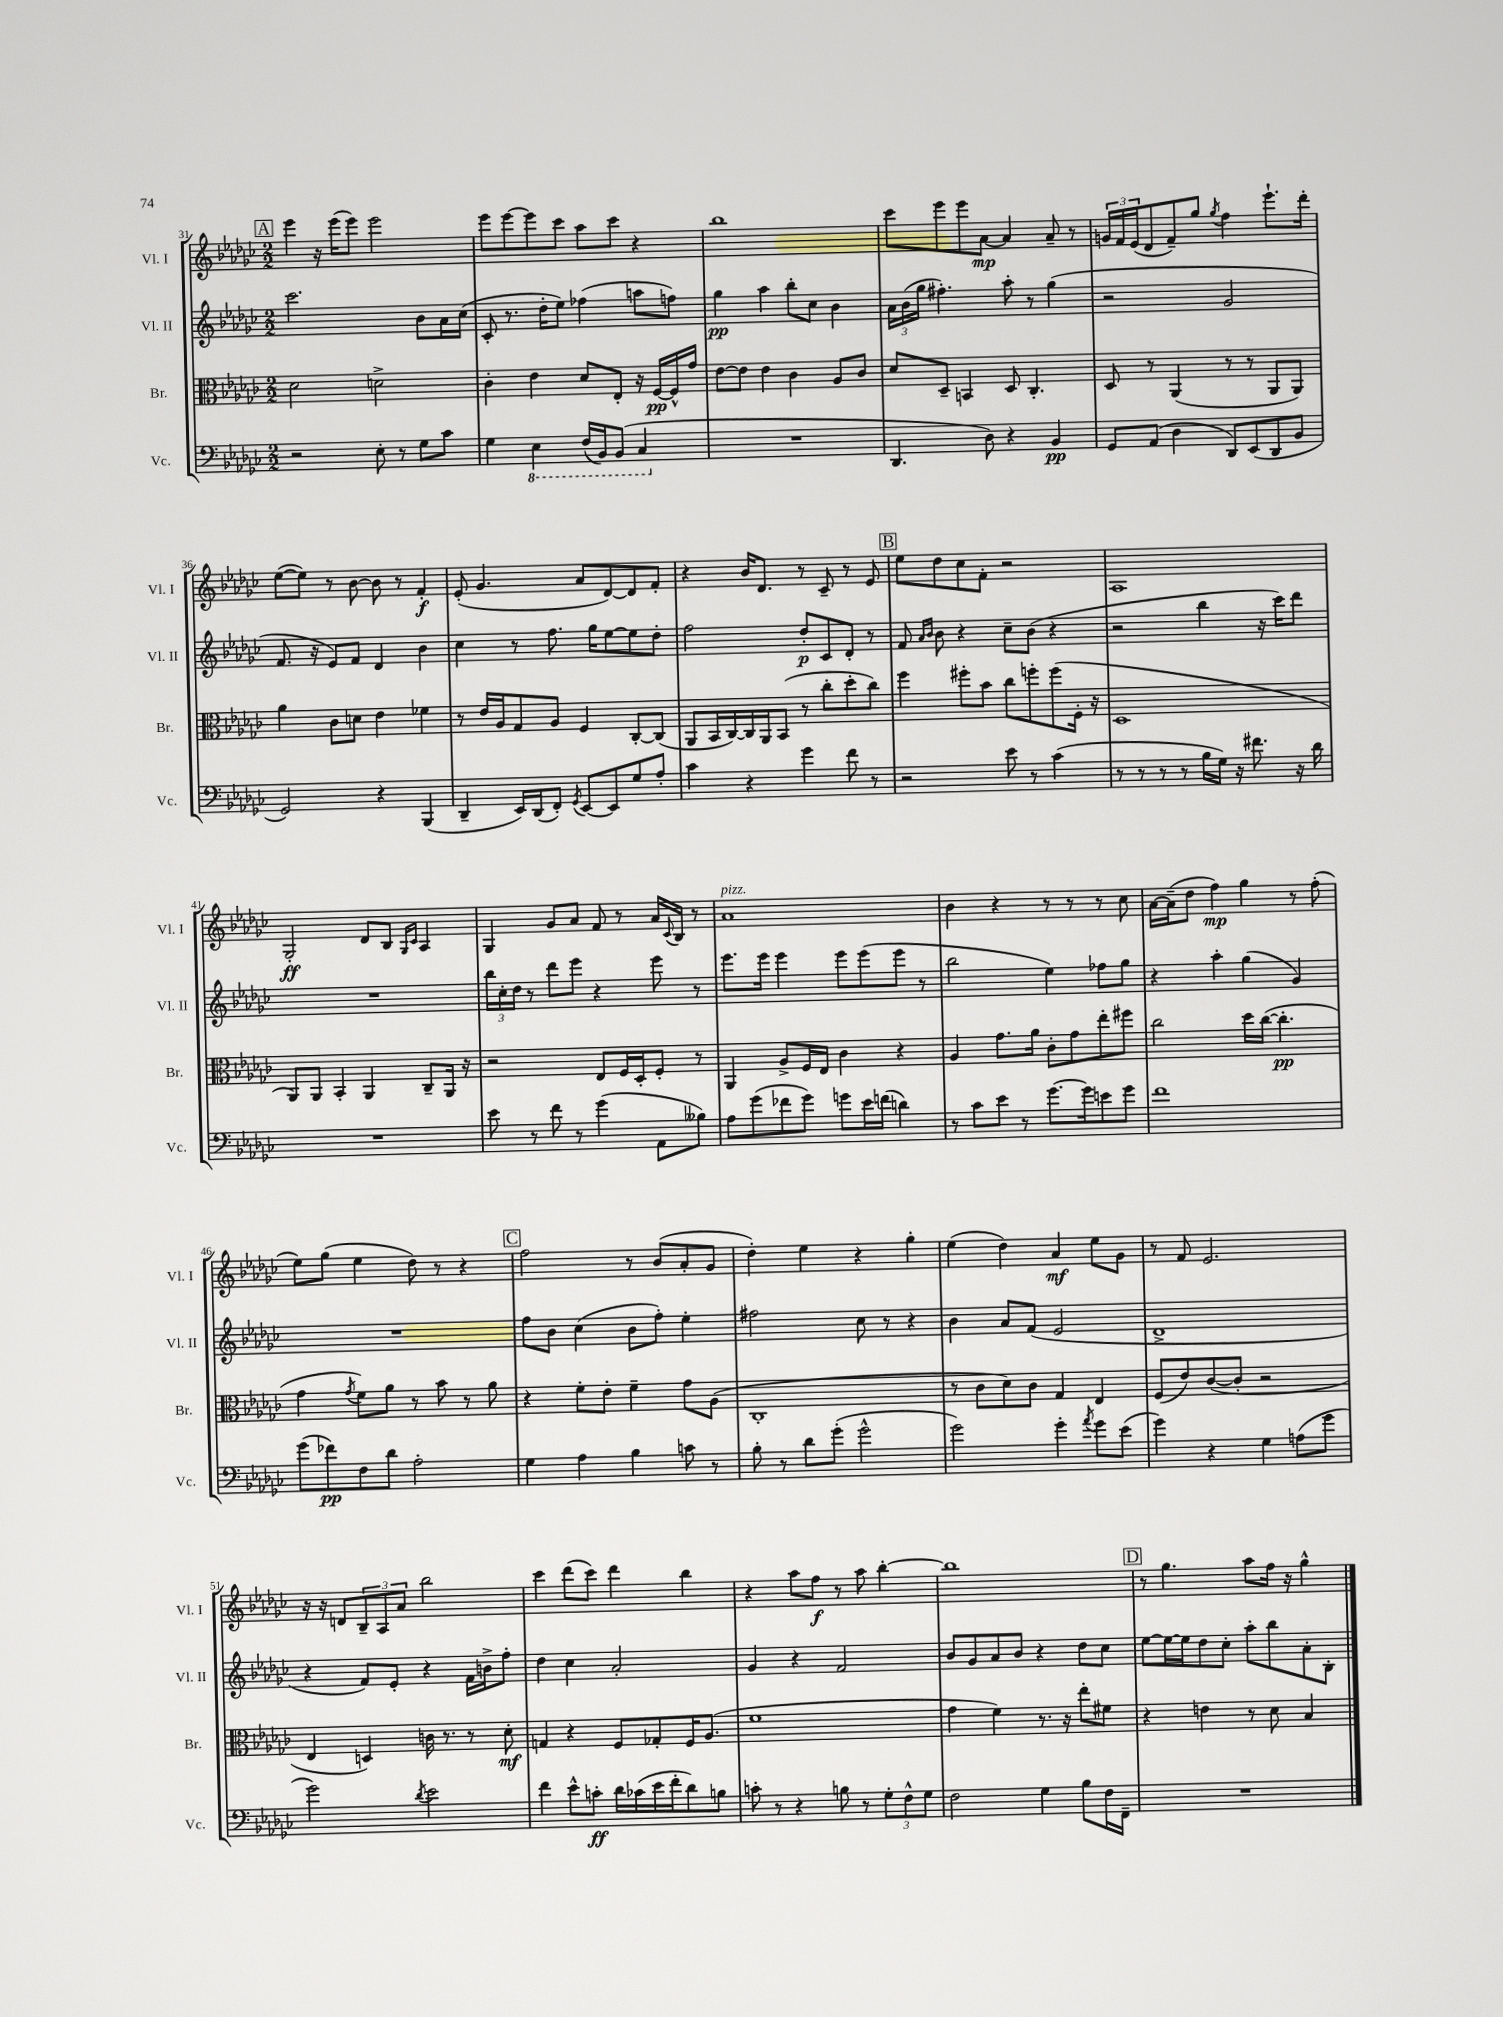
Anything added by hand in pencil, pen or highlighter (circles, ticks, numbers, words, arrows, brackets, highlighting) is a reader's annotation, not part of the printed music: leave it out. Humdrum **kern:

**kern	**kern	**kern	**kern
*staff4	*staff3	*staff2	*staff1
*clefF4	*clefC3	*clefG2	*clefG2
*k[b-e-a-d-g-c-]	*k[b-e-a-d-g-c-]	*k[b-e-a-d-g-c-]	*k[b-e-a-d-g-c-]
*M2/2	*M2/2	*M2/2	*M2/2
2r	2d-	2.ccc-	4eee-
.	.	.	16r
.	.	.	(16eee-
.	.	.	8eee-)
8E-'	2d^	.	2eee-
8r	.	.	.
8G-	.	8b-	.
8c-	.	16a-	.
.	.	(16cc-	.
=	=	=	=
4G-	4c-'	8c-'	8eee-
.	.	8.r	[8eee-
4EE-	4e-	.	8eee-]
.	.	16dd-'	.
.	.	8ee-)	8ccc-
(16FF	8d-	(4ff-	8aa-
16BBB-)	.	.	.
(8BBB-	8E-'	.	8ccc-
4CC-	16r	8aa	4r
.	[16F	.	.
.	16F^^]	8ff)	.
.	16g-	.	.
=	=	=	=
1r	[8e-	4gg-	1bb-
.	8e-]	.	.
.	4e-	4aa-	.
.	4c-	8bb-'	.
.	.	8cc-	.
.	8A-	4b-	.
.	8c-	.	.
=	=	=	=
4.DD-	8d-	24a-	8ccc-
.	.	(24b-	.
.	.	24gg-	.
.	8D-~	4.ff#')	8eee-
.	4BB	.	8eee-
8D-)	.	.	[8a-
4r	8D-	8aa-'	4a-]
.	4.C-'	8r	.
4BB-	.	(4gg-	8a-~
.	.	.	8r
=	=	=	=
8GG-	8D-	2r	24g
.	.	.	24f
.	.	.	(24e-
(8AA-	8r	.	8d-
4D-	(4AA-	.	8f~)
.	.	.	8gg-
.	.	.	8qgg-
8DD-)	8r	2g-	4ff
(8EE-	8r	.	.
8DD-	8AA-	.	8.eee-`
8BB-	8AA-)	.	.
.	.	.	16ddd-'
=	=	=	=
2GG-)	4a-	8.f	([8ee-
.	.	.	8ee-])
.	.	16r	.
.	8c-	8e-)	8r
.	8d	8f	[8b-
4r	4e-	4d-	8b-]
.	.	.	8r
(4BBB-	4f-	4b-	4f'
=	=	=	=
4DD-~	8r	4cc-	(8e-'
.	16e-	.	4.g-
.	16A-	.	.
16EE-)	8G-	8r	.
(16DD-	.	.	.
8FF')	8A-	8.ff	.
8qGG-	.	.	.
[8EE-	4F	.	8a-
.	.	16gg-	.
8EE-]	.	[8ee-	[8d-)
8G-	[8C-'	8ee-]	8d-]
8A-'	(8C-]	8dd-'	8f'
=	=	=	=
4c-	8AA-	2ff	4r
.	16BB-	.	.
.	[16C-)	.	.
4r	16C-]	.	16b-
.	16AA-	.	8.d-
.	(8BB-	.	.
4g-	8r	8dd-'	8r
.	8cc-'	8c-	8c-~
8f	8dd-'	8d-'	8r
8r	8cc-)	8r	8e-
=	=	=	=
2r	4ff	8f	8ee-
.	.	16qqa-	.
.	.	16qqb-	.
.	.	8b-	8dd-
.	8ff#'	4r	8cc-
.	8b-	.	8f'
8e-	8cc-	8cc-~	2r
8r	8ff'	(8b-	.
(4c-	(8ff	4r	.
.	16F'	.	.
.	16r	.	.
=	=	=	=
8r	1D-	2r	1A-
8r	.	.	.
8r	.	.	.
8r	.	.	.
16B-	.	4bb-	.
16G-)	.	.	.
16r	.	.	.
8.f#	.	.	.
.	.	16r	.
.	.	16ccc-)	.
16r	.	8ddd-	.
16d-	.	.	.
=	=	=	=
1r	8AA-)	1r	2G-'
.	8AA-	.	.
.	4BB-'	.	.
.	4AA-	.	8d-
.	.	.	8B-
.	.	.	16qqG-
.	.	.	16qqc-
.	8C-~	.	4A-
.	16AA-	.	.
.	16r	.	.
=	=	=	=
8e-	2r	24bb-	4G-
.	.	24cc-'	.
.	.	24dd-	.
8r	.	8r	.
8f	.	8ddd-	8g-
8r	.	8eee-	8a-
(4g-	8E-	4r	8f
.	16F	.	8r
.	16D-'	.	.
8AA-	8F'	8eee-	16a-
.	.	.	8qqc-
.	.	.	16B-
8B--)	8r	8r	8r
=	=	=	=
8A-	4AA-	8.eee-	1a-
(8g-	.	.	.
.	.	16eee-	.
8f-	8A-^	4eee-	.
8g-)	16F	.	.
.	16E-	.	.
8g	4c-	8eee-	.
16e-	.	(8eee-	.
(16f	.	.	.
4d)	4r	8eee-	.
.	.	8r	.
=	=	=	=
8r	4A-	2bb-	4b-
8c-	.	.	.
8e-	8.g-	.	4r
8r	.	.	.
.	16a-	.	.
[8.g-	8c-'	4ee-)	8r
.	8g-	.	8r
16g-]	.	.	.
8e	8ee-'	8ff-	8r
8g-	8ff#	8gg-	8cc-
=	=	=	=
1f	2cc-	4r	[16a-
.	.	.	(16a-~]
.	.	.	8dd-
.	.	4aa-'	4ff)
.	16dd-	(4gg-	4gg-
.	([16cc-	.	.
.	4.cc-']	.	.
.	.	4g-)	8r
.	.	.	(8ff'
=	=	=	=
(8g-	4g-	1r	8ee-)
8f-)	.	.	(8gg-
.	8qg-	.	.
8F	8f)	.	4ee-
8d-	8a-	.	.
2A-'	8r	.	8dd-)
.	8b-	.	8r
.	8r	.	4r
.	8a-	.	.
=	=	=	=
4G-	4r	8ff	2ff
.	.	8b-	.
4A-	8f'	(4cc-	.
.	8e-'	.	.
4B-	4f~	8b-	8r
.	.	8ff')	(8b-
8c	8g-	4ee-'	8a-'
8r	(8A-	.	8g-
=	=	=	=
8B-'	1C-'	2ff#	4dd-')
8r	.	.	.
8d-	.	.	4ee-
(8g-'	.	.	.
2g-^^	.	8cc-	4r
.	.	8r	.
.	.	4r	4gg-'
=	=	=	=
2g-)	8r	4b-	(4ee-
.	8c-	.	.
.	8d-)	8a-	4dd-)
.	8c-	(8f	.
4g-'	4G-	2e-	4a-
8qa-	.	.	.
8g-	4E-	.	8ee-
(8e-	.	.	8g-
=	=	=	=
4g-)	(8F	1d-^	8r
.	8e-)	.	8f
4r	([8c-	.	2.e-
.	8c-']	.	.
4G-	2r	.	.
(8A	.	.	.
8g-	.	.	.
=	=	=	=
2g-)	4E-	4r	16r
.	.	.	16r
.	.	.	8d
.	4D)	8f)	12B-~
.	.	.	12A-
.	.	8e-'	.
.	.	.	12a-
8qd-	.	.	.
2e-	16c	4r	2bb-
.	8.r	.	.
.	8r	16f	.
.	.	16b^	.
.	8d-'	8ff'	.
=	=	=	=
4f	4G	4dd-	4ccc-
8e-^^	4r	4cc-	(8ddd-
8c'	.	.	8ccc-)
16d-	8F	2a-'	4ddd-
(16c-	.	.	.
16e-	8G-'	.	.
16f'	.	.	.
8d-)	16F	.	4bb-
.	(8.A-	.	.
8B	.	.	.
=	=	=	=
8c'	1f	4g-	4r
8r	.	.	.
4r	.	4r	8aa-
.	.	.	8ff
8B	.	2f	8r
8r	.	.	8aa-
12G-'	.	.	[4bb-'
12F^^	.	.	.
12G-	.	.	.
=	=	=	=
2F	4g-	8b-	1bb-]
.	.	8g-	.
.	4f)	8a-	.
.	.	8b-	.
4G-	8.r	4r	.
.	16r	.	.
8B-	8ee-'	8dd-	.
16F	8f#	8cc-	.
16FF~	.	.	.
=	=	=	=
1r	4r	[8ee-	8r
.	.	16ee-_	4.gg-
.	.	16ee-]	.
.	4e	8dd-	.
.	.	8cc-'	.
.	8r	8aa-'	8aa-
.	8d-	8bb-	16ff
.	.	.	16r
.	4B-	8a-'	4gg-^^
.	.	8B-'	.
==	==	==	==
*-	*-	*-	*-
